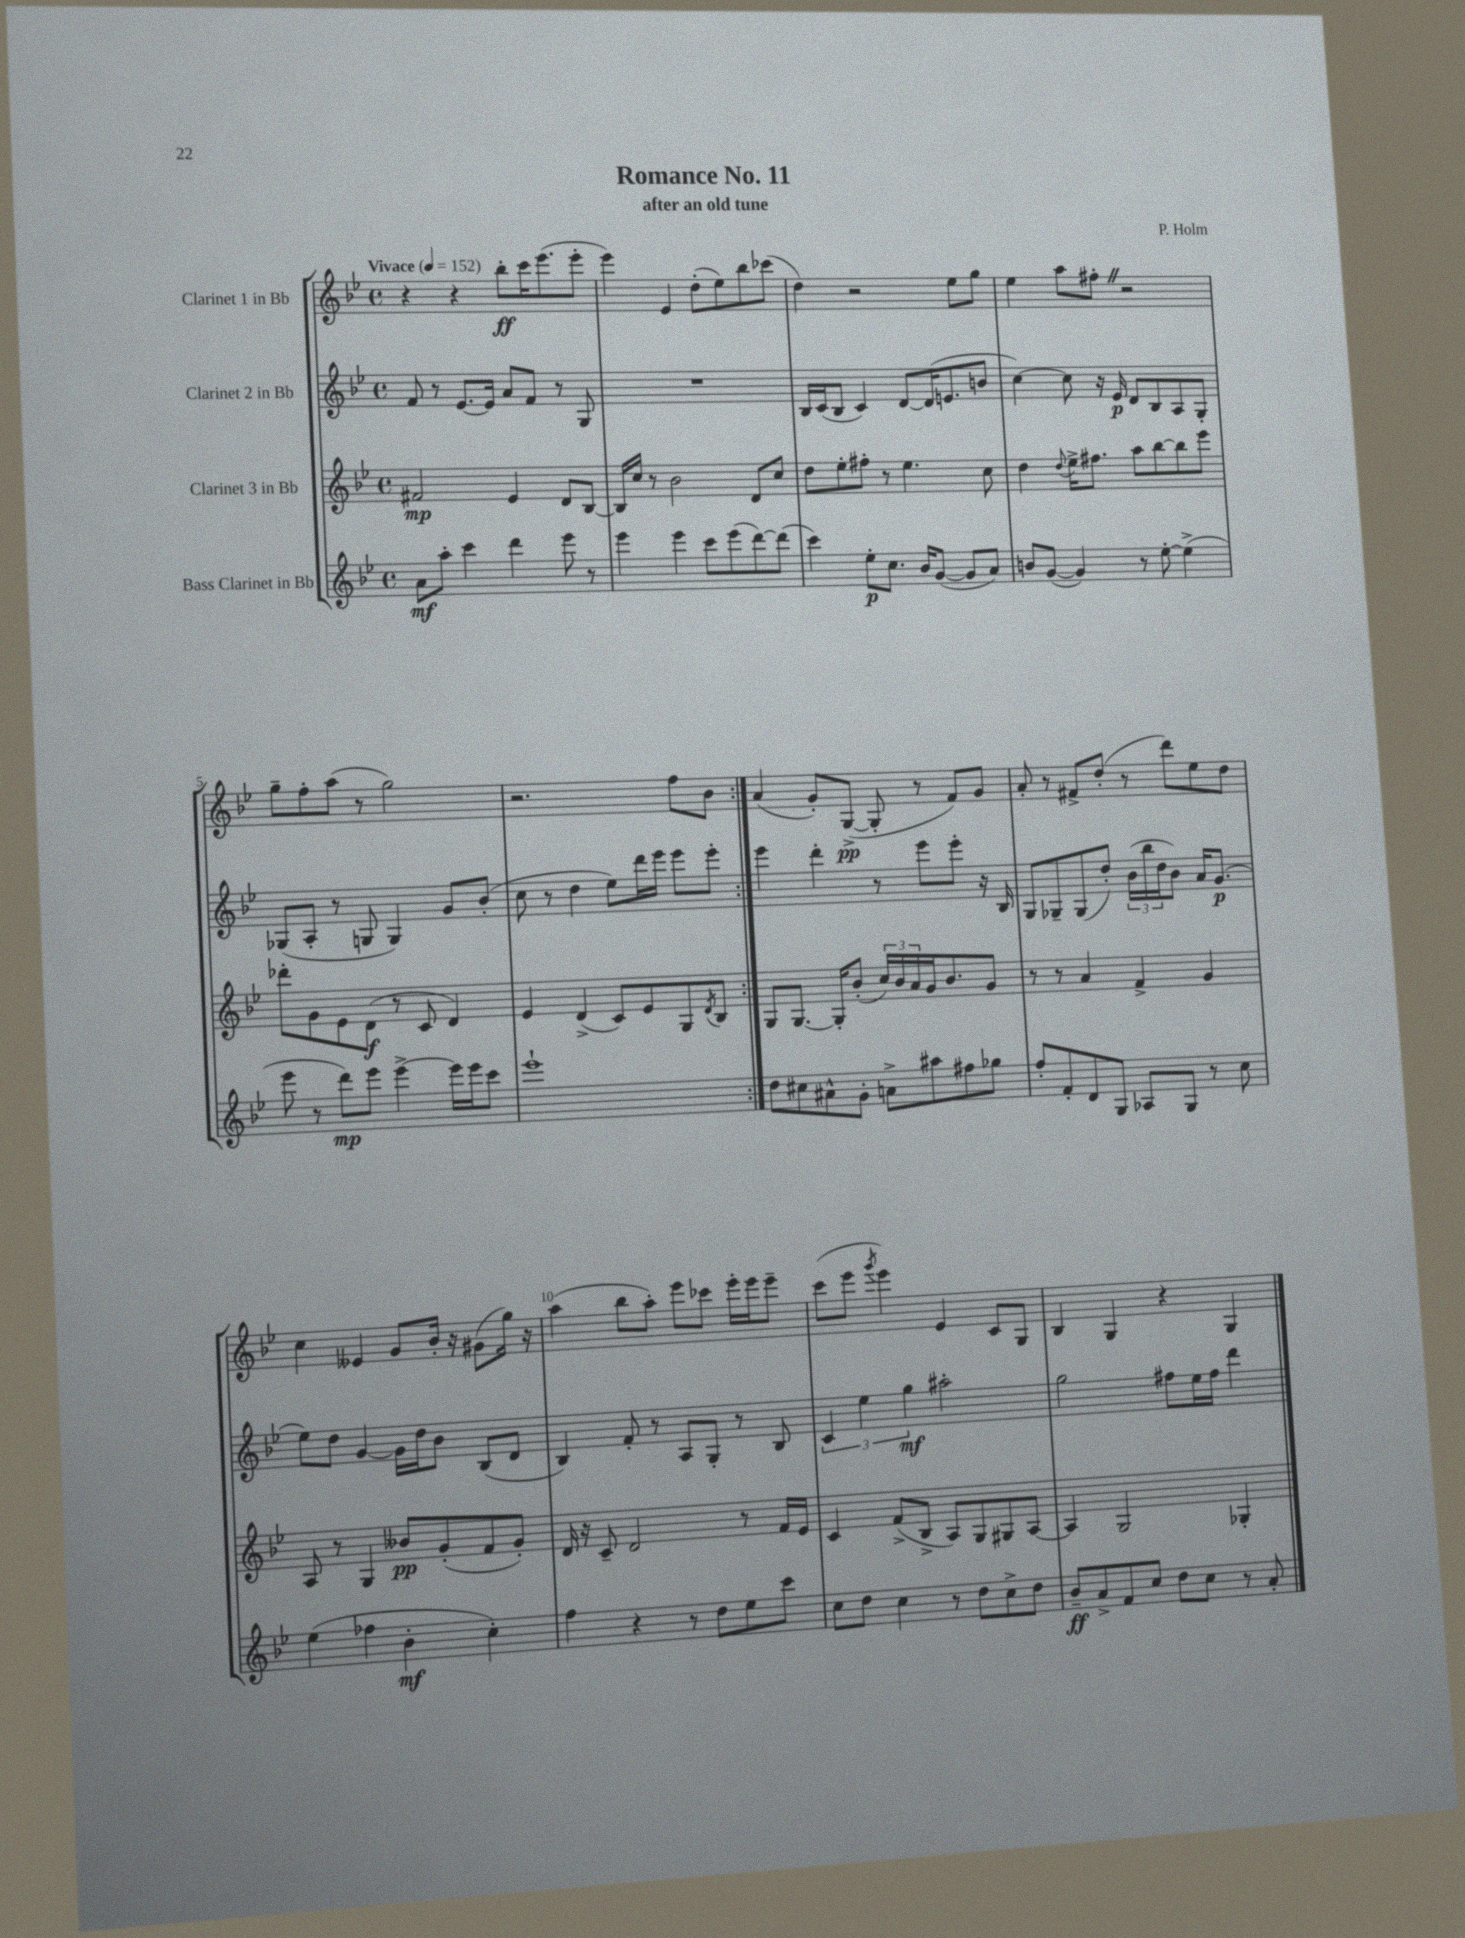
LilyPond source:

\header { title = "Romance No. 11" composer = "P. Holm" subtitle = "after an old tune" }
<<
\new StaffGroup <<
\new Staff = "s0" \with { instrumentName = "Clarinet 1 in Bb" } {
    \clef treble \key bes \major \defaultTimeSignature \time 4/4 \tempo "Vivace" 4 = 152
    \repeat volta 2 { r4 r4 bes''8-.\ff c'''16 ees'''8.( ees'''8-. |
    ees'''4) ees'4 d''8-.( ees''8) bes''8 ces'''8( |
    d''4) r2 ees''8 g''8 |
    ees''4 a''8 fis''8-. \once \override BreathingSign.text = \markup { \musicglyph "scripts.caesura.straight" } \breathe r2 |
    g''8-- f''8-. a''8( r8 g''2) |
    r2. f''8 bes'8 | }
    a'4( g'8-.) g8~->\pp( g8-. r8 f'8) g'8 |
    a'8-. r8 fis'8-> d''8-.( r8 d'''8) ees''8 d''8 |
    c''4 eeses'4 g'8 bes'16-. r16 gis'8( g''16) r16 |
    a''4( bes''8 a''8-.) ees'''8 ces'''8 ees'''16-. ees'''16 ees'''8-- |
    c'''8( ees'''8 \acciaccatura { g'''8 } ees'''4) ees'4 c'8 g8 |
    bes4 g4 r4 g4 \bar "|." |
}
\new Staff = "s1" \with { instrumentName = "Clarinet 2 in Bb" } {
    \clef treble \key bes \major \defaultTimeSignature \time 4/4
    \repeat volta 2 { f'8 r8 ees'8.~ ees'16 a'8 f'8 r8 g8 |
    R1 |
    bes16 c'16( bes8 c'4) d'8~ d'16( e'8. b'8 |
    c''4~) c''8 r16 ees'16\p d'8 bes8 a8 g8-. |
    ges8( a8-. r8 g8 g4) g'8 bes'8-.( |
    c''8 r8 d''4 ees''8) d'''16 ees'''16 ees'''8 ees'''8-. | }
    ees'''4 d'''4-. r8 ees'''8 ees'''8-. r16 bes16 |
    g8 ges8-- ges8( d''8-.) \tuplet 3/2 { bes'16( bes''16 d''16 } bes'8) a'16 g'8.\p( |
    ees''8) d''8 g'4~ g'16 d''16 bes'8 bes8( d'8 |
    bes4) f'8-. r8 a8 g8-. r8 bes8 |
    \tuplet 3/2 { c'4 ees''4 g''4\mf } ais''2-. |
    g''2 fis''8 ees''16 fis''16 d'''4 \bar "|." |
}
\new Staff = "s2" \with { instrumentName = "Clarinet 3 in Bb" } {
    \clef treble \key bes \major \defaultTimeSignature \time 4/4
    \repeat volta 2 { fis'2\mp ees'4 d'8 bes8~ |
    bes16 c''16 r8 bes'2 d'8 c''8 |
    d''8 ees''8-. fis''8-. r8 ees''4. c''8 |
    d''4 \appoggiatura { d''8 } ees''16-> fis''8. a''8 bes''8~ bes''8 ees'''8 |
    des'''8-. g'8 ees'8 d'8\f( r8 c'8 d'4) |
    ees'4 d'4->( c'8) ees'8 g8 \acciaccatura { d'8 } bes8 | }
    g8 g8.~ g16-. bes'8-.( \tuplet 3/2 { c''16) bes'16 a'16 } g'16 bes'8. g'8 |
    r8 r8 a'4 f'4-> g'4 |
    a8 r8 g4 beses'8\pp g'8-.( f'8 g'8-.) |
    d'16 r16 c'8-- d'2 r8 f'16 ees'16 |
    c'4 f'8->( bes8-> a8) g8 gis8 a8~ |
    a4 g2 ges4-. \bar "|." |
}
\new Staff = "s3" \with { instrumentName = "Bass Clarinet in Bb" } {
    \clef treble \key bes \major \defaultTimeSignature \time 4/4
    \repeat volta 2 { a'8\mf a''8-. c'''4 d'''4 ees'''8 r8 |
    ees'''4 ees'''4 c'''8 ees'''8( d'''8~) d'''8( |
    c'''4) ees''8-.\p c''8. bes'16 g'8~( g'8 a'8) |
    b'8 g'8~( g'4) r8 ees''8~-. ees''4->( |
    ees'''8 r8 d'''8\mp) ees'''8 ees'''4~-> ees'''16 ees'''16 c'''8 |
    ees'''1-! | }
    d''8 cis''8 ais'8-^ g'8-. a'8-> ais''8 fis''8 ges''8 |
    f''8-. f'8-. d'8 g8 aes8 g8 r8 c''8 |
    ees''4( fes''4 bes'4-.\mf c''4-.) |
    f''4 r4 r8 d''8 ees''8 c'''8 |
    c''8 d''8 c''4 r8 d''8 c''8-> d''8 |
    bes'8--\ff a'8-> f'8 c''8 d''8 c''8 r8 a'8-. \bar "|." |
}
>>
>>
\layout { \context { \Score \override BarNumber.break-visibility = ##(#f #t #t) barNumberVisibility = #(every-nth-bar-number-visible 5) } }
